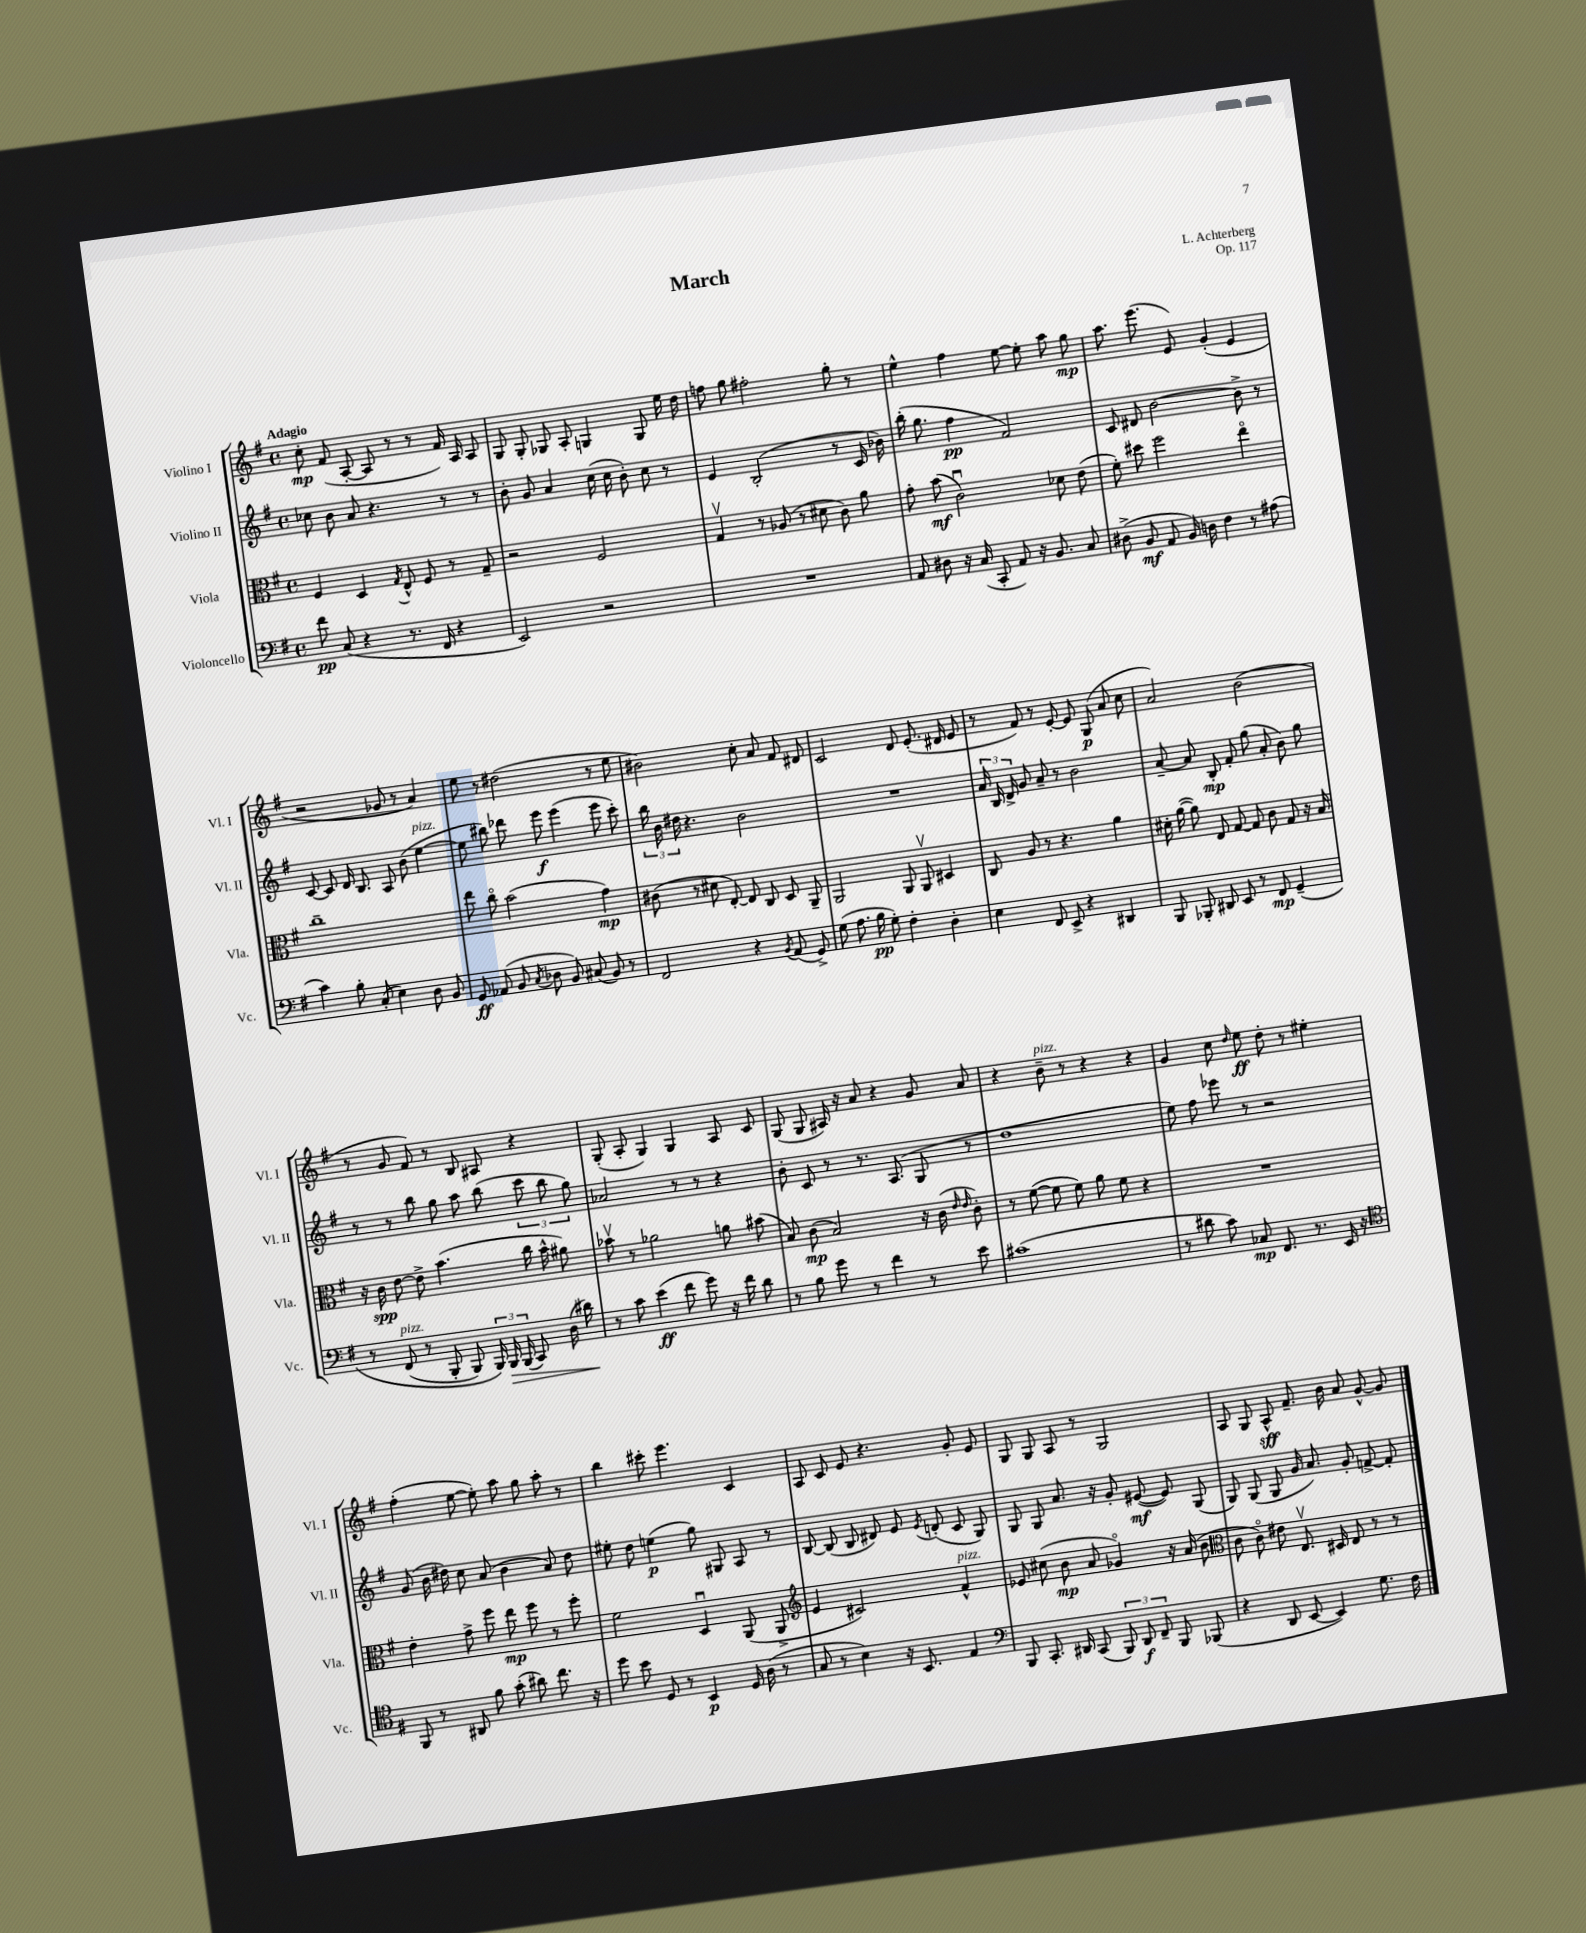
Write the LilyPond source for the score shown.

\header { title = "March" composer = "L. Achterberg" opus = "Op. 117" }
<<
\new StaffGroup <<
\new Staff = "s0" \with { instrumentName = "Violino I" shortInstrumentName = "Vl. I" } {
    \clef treble \key g \major \defaultTimeSignature \time 4/4 \tempo "Adagio"
    \autoBeamOff c''8-.\mp fis'8( a8~-. a8 r8 r8 fis'16) a16 a8 |
    g8 g8-. ges8 a8-. g4 g8 e''16 d''16 |
    f''8 g''8 fis''2-. g''8-. r8 |
    e''4-^ fis''4 e''8~ e''8-. a''8 g''8\mp |
    a''8. e'''8.( e'8) g'4-.( e'4 |
    r2 ges'8 r8 a'4) |
    e''8 r8 dis''2( r8 e''8 |
    bis'2) c''8-. a'8 fis'8 dis'8 |
    c'2 d'8 e'8.-.( dis'16 e'8 |
    r8 fis'8) r8 e'8~-. e'8 g8\p( a'8 c''8 |
    a'2) b'2( |
    r8 g'8 fis'8) r8 b8 ais8 r4 |
    g8-.( a8-. g4) g4 a8 c'8 |
    g8( g8 ais16) r16 a'8 r4 g'8 a'8 |
    r4 b'8--^\markup { \italic "pizz." } r8 r4 r4 |
    g'4 c''8 \grace { d''16 } e''8\ff d''8-. r8 eis''4-. |
    fis''4-.( e''8~ e''8-.) a''8 g''8 a''8-. r8 |
    b''4 cis'''8-. e'''4. c'4 |
    a8 c'8 e'8 r4. g'8-. e'8 |
    g8 g8 a8 r8 g2 |
    a8 g8 a8-^\sff fis'8.-- b'16 a'8 g'8~-^ g'8 \bar "|." |
}
\new Staff = "s1" \with { instrumentName = "Violino II" shortInstrumentName = "Vl. II" } {
    \clef treble \key g \major \defaultTimeSignature \time 4/4
    \autoBeamOff ces''8 b'8 a'8 r4. r8 r8 |
    b'8-. g'8 a'4 c''16( c''16 b'8-.) c''8 r8 |
    e'4 b2-.( r8 c'16 bes'16) |
    b''16-.( g''8. fis''4\pp fis'2) |
    c'8 dis'8 b'2~ b'8-> r8 |
    c'8~ c'8 d'16 b8. a8 b'8( e''4~^\markup { \italic "pizz." } |
    e''8 bis''8) des'''8 e'''8\f e'''4( e'''8 c'''8-.) |
    \tuplet 3/2 { b''16 b'16 dis''16 } r4. b'2 |
    R1 |
    \tuplet 3/2 { a'16 b16 d'16-> } g'8 a'8-- r8 b'2 |
    a'8~-- a'8 b8-.\mp fis'8-. g''8( a'8-. b'8) g''8 |
    r8 r8 b''8 g''8 a''8 b''8( \tuplet 3/2 { c'''8 b''8 g''8) } |
    aes'2 r8 r8 r4 |
    b'8-. c'8 r8 r8. a8.( g8 r8 |
    d''1 |
    e''8) fis''8 ees'''8 r8 r2 |
    g'8( b'16 dis''16) c''8 a'8( b'4 a'8) dis''8 |
    eis''8-. d''8 e''4\p( g''8) gis8 a8 r8 |
    b8~ b8( b8 dis'8) e'8 \acciaccatura { e'8 } d'8-.( c'8 g8) |
    g8 g8 a'8. r16 g'8-. eis'8~\mf( eis'8) g8( |
    g8) g8( g8 g'16 a'8.) g'8-. f'8~-> f'8-. \bar "|." |
}
\new Staff = "s2" \with { instrumentName = "Viola" shortInstrumentName = "Vla." } {
    \clef alto \key g \major \defaultTimeSignature \time 4/4
    \autoBeamOff fis4 d4 \acciaccatura { g8 } e8-^ fis8 r8 g8-- |
    r2 fis2 |
    g4\upbow r8 aes8( r8 dis'8 c'8) a'8 |
    g'8-. b'8\mf( c'2\downbow) des'8 e'8( |
    fis'8-.) dis''8 fis''2 e''4\flageolet |
    c''1-- |
    e''8 c''8\flageolet b'2( g'4\mp) |
    cis'8( r8 dis'8 e8~-.) e8 c8 d8 a,8-- |
    a,2 a,8 a,8\upbow dis4 |
    c8 a8 r8 r4. a'4 |
    dis'16-. a'16~( a'8) e8 g8~ g8 c'8 g8 r16 b16 |
    r16 c'16\spp e'8~ e'8-> b'4.( c''16 b'16-^ ais'8) |
    bes'8\upbow r8 aes'2 a'8 bis'8( |
    b8) c'8\mp( b2) r16 c'16( \grace { e'16 e'16 } c'8-.) |
    r8 fis'8~( fis'8 fis'8) a'8 fis'8 r4 |
    R1 |
    e'4-. g'8-> fis''8 e''8\mp fis''8 r8 fis''8-. |
    fis'2 d4\downbow a,8( a,8-> |
    \clef treble e'4 cis'2) fis'4-^^\markup { \italic "pizz." } |
    ees'8 cis''8( b'8\mp a'8 ges'4\flageolet) r16 a'16( b'8 |
    \clef alto c'8 c'8\flageolet) eis'8 e8.\upbow dis16 e8 r8 r8 \bar "|." |
}
\new Staff = "s3" \with { instrumentName = "Violoncello" shortInstrumentName = "Vc." } {
    \clef bass \key g \major \defaultTimeSignature \time 4/4
    \autoBeamOff fis'8\pp c8( r4 r8. fis,16 r4 |
    e,2) r2 |
    R1 |
    a,8 dis8 r16 c16( c,8-. a,8) r16 b,8. c8 |
    dis8->( b,8\mf a,8 b,16) d16 fis4 r8 ais8( |
    c'4) b8-. c8-.( e4) d8 b,8 |
    g,8\ff aes,8( b,8 \acciaccatura { c8 } des8 b,8) cis8( b,8) r8 |
    fis,2 r4 \acciaccatura { b,8 } a,8( g,8->) |
    g8( a8. b16\pp g8-.) fis4-. d4-. |
    e4 fis,8 e,8-> r4 dis,4 |
    b,,8 bes,,8-. dis,8 e,8 r8 fis,8\mp g,4--\( |
    r8 fis,8^\markup { \italic "pizz." }( r8 b,,8-. b,,8) \tuplet 3/2 { b,,16\) b,,16\> b,,16( } c,8) d16( dis'16\!) |
    r8 c'8 e'4\ff( fis'8 g'8) r16 fis'16 d'8 |
    r8 b8 g'8 r8 fis'4 r8 e'8 |
    cis'1( |
    r8 dis'8 c'8) ces8\mp fis,8. r8. e,16 r16 |
    \clef tenor fis,8 r8 ais,8 fis'8 g'8-.( ais'8) c''8. r16 |
    d''8 b'8 d8 r8 b,4\p d16 a16( r8 |
    g8 r8 b4) r16 b,8. e4 |
    \clef bass b,,8 c,8.-. dis,16 c,8( \tuplet 3/2 { b,,8) dis,8\f fis,8-- } b,,8 bes,,8( |
    r4 d,8 e,8~ e,4) g8. fis16 \bar "|." |
}
>>
>>
\layout { \context { \Score \remove "Bar_number_engraver" } }
